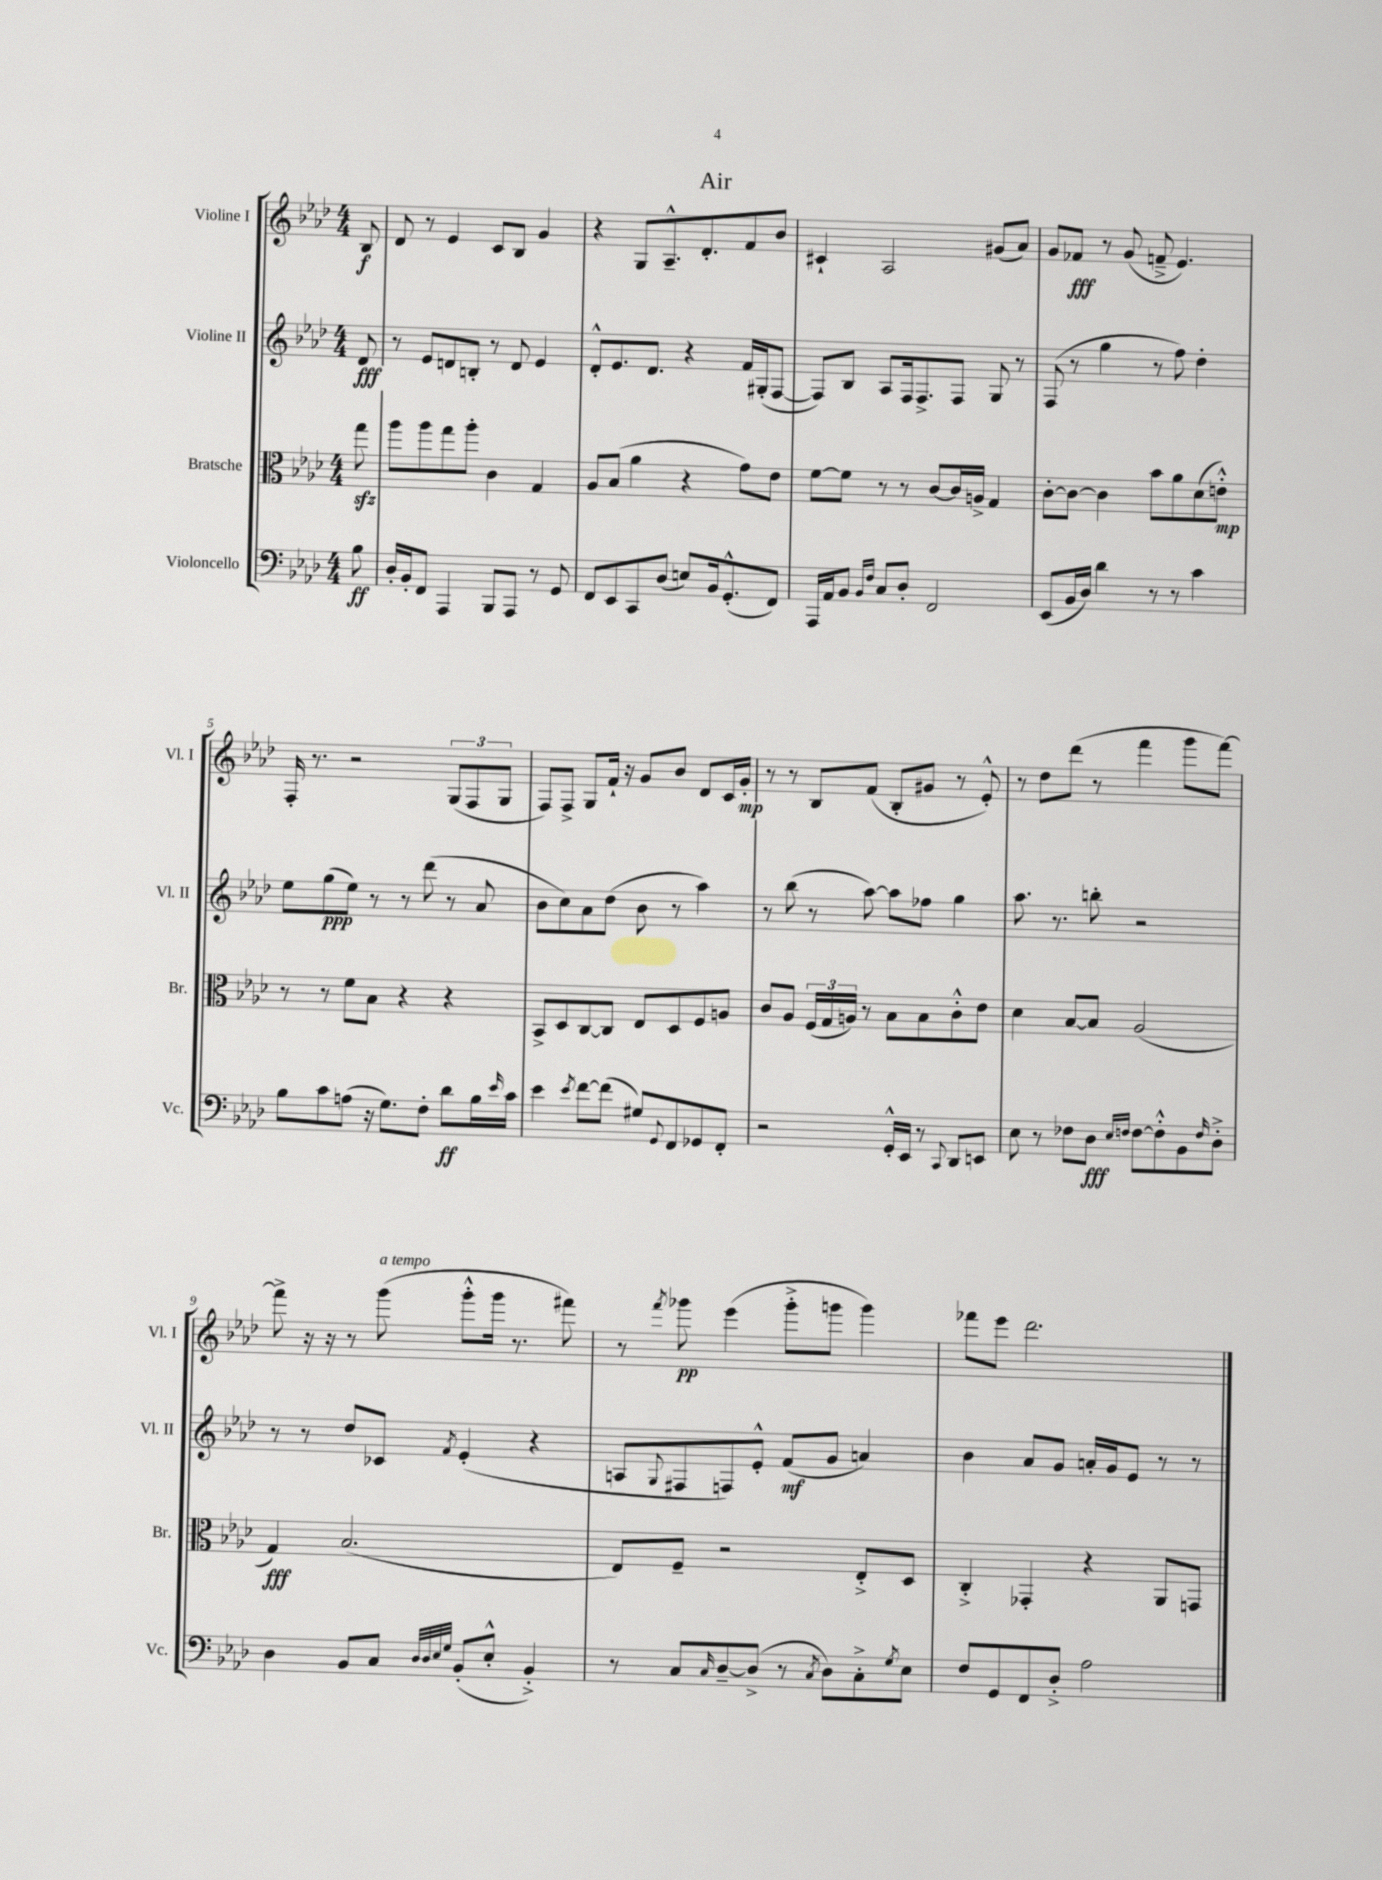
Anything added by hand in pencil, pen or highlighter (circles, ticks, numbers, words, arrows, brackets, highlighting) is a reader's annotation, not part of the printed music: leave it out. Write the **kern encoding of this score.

**kern	**kern	**kern	**kern
*staff4	*staff3	*staff2	*staff1
*clefF4	*clefC3	*clefG2	*clefG2
*k[b-e-a-d-]	*k[b-e-a-d-]	*k[b-e-a-d-]	*k[b-e-a-d-]
*M4/4	*M4/4	*M4/4	*M4/4
8B-	8gg	8d-	8B-
=	=	=	=
16D-'	8aa-	8r	8d-
16BB-'	.	.	.
8FF	8aa-	8e-	8r
4AAA-	8gg	8d	4e-
.	8aa-'	8B'	.
8BBB-	4c	8r	8c
8AAA-	.	8d	8B-
8r	4G	4e-	4g
8GG	.	.	.
=	=	=	=
8FF	8A-	8d-'^^	4r
8EE-	(8B-	8.e-	.
8CC	4a-	.	8G
.	.	8.d-	.
(8D-	.	.	8.A-~^^
8E)	4r	4r	.
.	.	.	8.d-'
16BB-	.	.	.
(8.GG'^^	.	.	.
.	8g)	16f	8f
.	.	(16G#'	.
8FF)	8e-	[8F	8b-
=	=	=	=
16AAA-	[8f	8F])	4c#`
16AA-	.	.	.
8BB-	8f]	8B-	.
16qqBB-	.	.	.
16qqF	.	.	.
8C	8r	8A-	2A-
8D-'	8r	16F	.
.	.	8.F^	.
2FF	[8c	.	.
.	16c]	8F	.
.	16A^	.	.
.	4G	8G	(8g#
.	.	8r	8a-)
=	=	=	=
(8EE-	[8c'	(8F	8g
16BB-	8c_	8r	8f-
16D-)	.	.	.
4d-	4c]	4gg	8r
.	.	.	(8g
8r	8b-	8r	8f~^
8r	8a-	8ff)	4.e-)
4c	(8d-	4dd-'	.
.	8e'^^)	.	.
=	=	=	=
8B-	8r	8ee-	16F'
.	.	.	8.r
8c	8r	(8gg	.
(8A	8f	8ee-)	2r
16r	8B-	8r	.
8.G)	.	.	.
.	4r	8r	.
8F'	.	(8ddd-	.
8d-	4r	8r	(12G
.	.	.	12F
16B-	.	8a-	.
.	.	.	12G
16qqe-	.	.	.
16c	.	.	.
=	=	=	=
4e-	8BB-^	8b-	8F)
.	8D-	8cc)	8F^
8qe-	.	.	.
[8f	[8C	8a-	8G
(8f]	8C]	(8dd-	16f`
.	.	.	16r
8G#)	8E-	8b-	8g
8qqGG	.	.	.
8FF	8D-	8r	8b-
8GG-	8F	4aa-)	8d-
8FF'	8A	.	16c
.	.	.	16g'
=	=	=	=
2r	8c	8r	8r
.	8A-	(8bb-	8r
.	(24F	8r	8B-
.	24G	.	.
.	24A)	.	.
.	8r	[8aa-)	(8f
16GG'^^	8B-	8aa-]	8B-'
16EE-	.	.	.
8r	8B-	8ff-	8g#
8qqCC	.	.	.
8DD-	8c'^^	4gg	8r
8EE	8e-	.	8e-'^^)
=	=	=	=
8E-	4d-	8.aa-	8r
8r	.	.	8dd-
.	.	8.r	.
8F-	[8B-	.	(8ddd-
8D-	8B-]	8bb'	8r
16qqE-	.	.	.
16qqF	.	.	.
[8F	(2A-	2r	4fff
8F'^^]	.	.	.
8BB-	.	.	8ggg
16qqF	.	.	.
8D-'^	.	.	[8fff)
=	=	=	=
4D-	4G)	8r	8fff^]
.	.	8r	16r
.	.	.	16r
8BB-	(2.B-	8dd-	8r
8C	.	8c-	(8ggg
32qqD-	.	.	.
32qqD-	.	.	.
32qqE-	.	.	.
32qqG	.	8qf	.
(8BB-'	.	(4e-'	8ggg'^^
8E-'^^	.	.	16ggg
.	.	.	8.r
4BB-'^)	.	4r	.
.	.	.	8fff#)
=	=	=	=
8r	8E-)	8A	8r
.	.	8qqG	8qfff
8C	8F~	8F#	8ggg-
16qqC	.	.	.
[8D-~	2r	8F)	(4eee-
(8D-^]	.	8e-'^^	.
8r	.	(8f	8ggg-'^
8qC	.	.	.
8D-)	.	8g	8ggg
8C'^	8E-'^	4a)	4ggg)
8qG	.	.	.
8E-	8D-	.	.
=	=	=	=
8F	4C'^	4b-	8fff-
8GG	.	.	8eee-
8FF	4GG-'	8a-	2.ddd-
8D-'^	.	8g	.
2A-	4r	16a'	.
.	.	16g	.
.	.	8e-	.
.	8AA-	8r	.
.	8GG	8r	.
==	==	==	==
*-	*-	*-	*-
